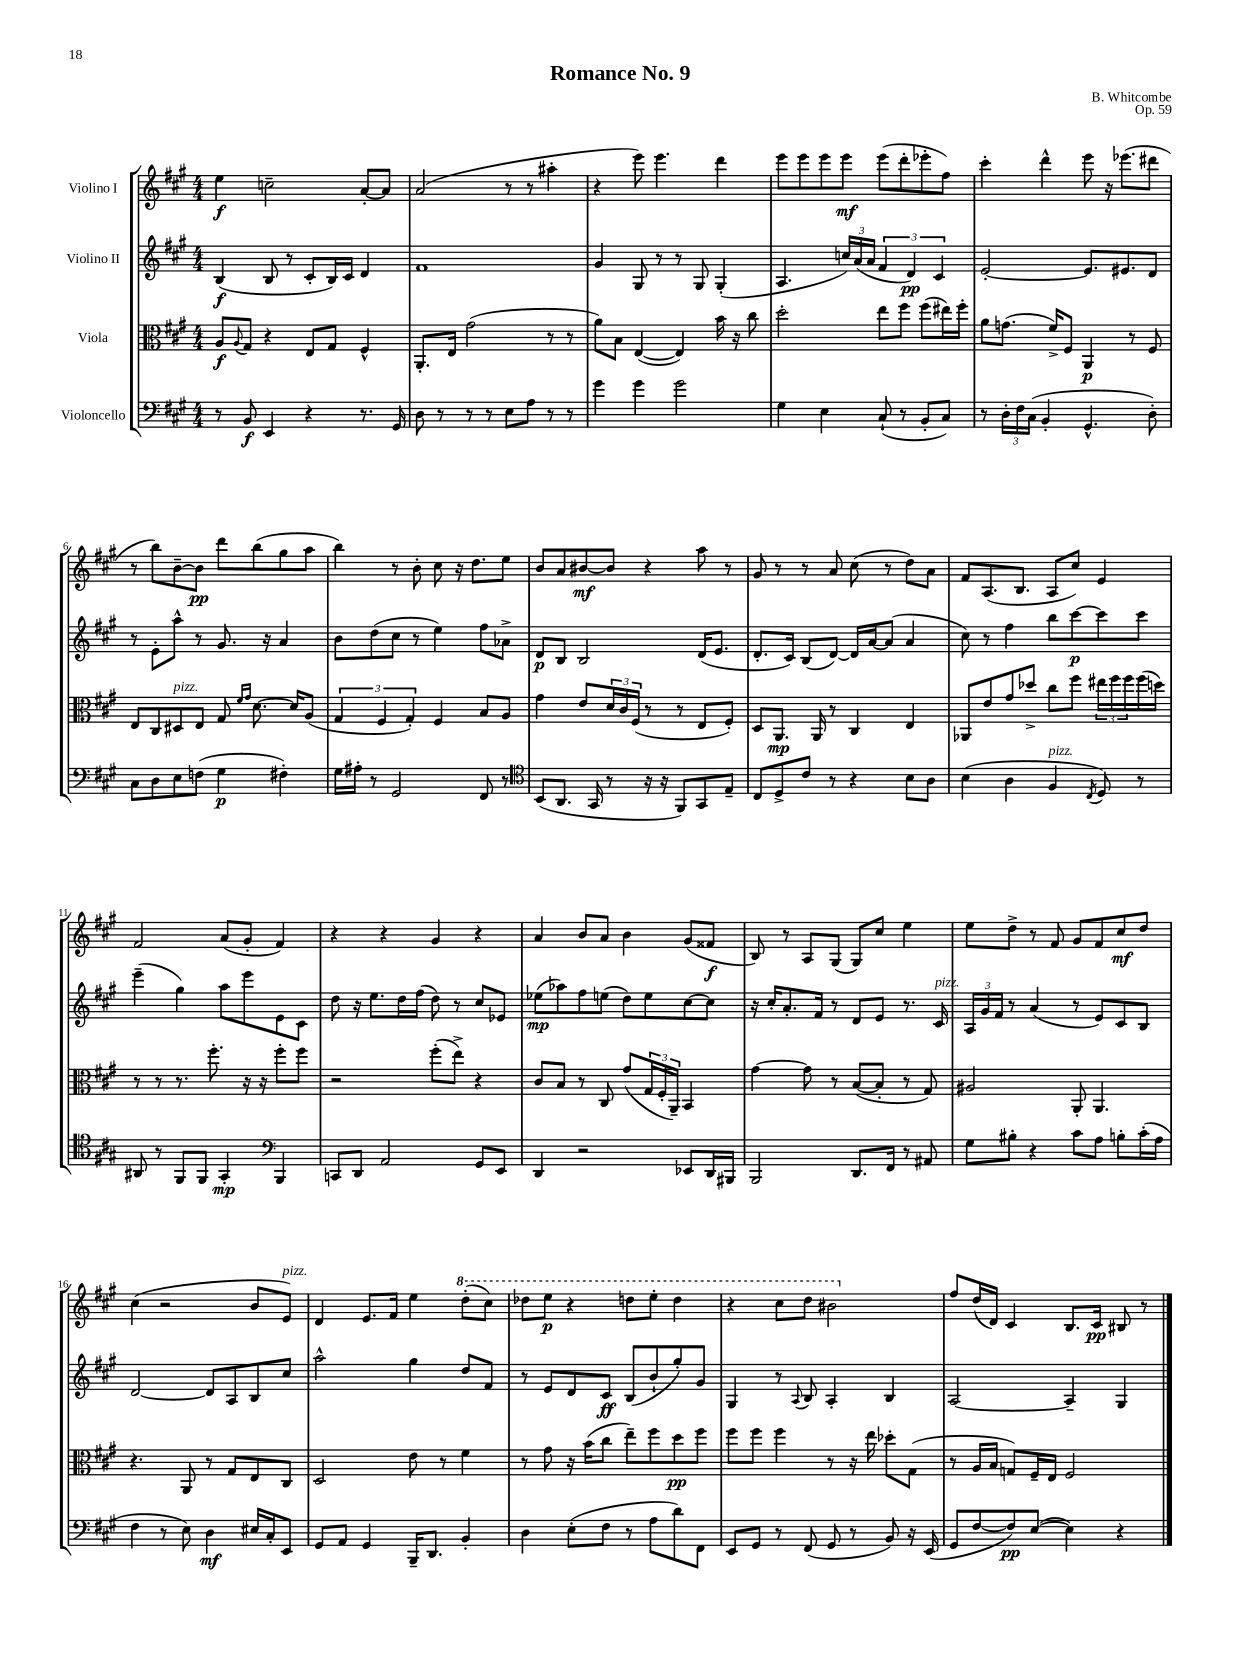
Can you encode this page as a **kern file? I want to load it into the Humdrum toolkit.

**kern	**dynam	**kern	**dynam	**kern	**dynam	**kern	**dynam
*part4	*part4	*part3	*part3	*part2	*part2	*part1	*part1
*staff4	*staff4	*staff3	*staff3	*staff2	*staff2	*staff1	*staff1
*I"Violoncello	*	*I"Viola	*	*I"Violino II	*	*I"Violino I	*
*clefF4	*	*clefC3	*	*clefG2	*	*clefG2	*
*k[f#c#g#]	*	*k[f#c#g#]	*	*k[f#c#g#]	*	*k[f#c#g#]	*
*M4/4	*	*M4/4	*	*M4/4	*	*M4/4	*
=1	=1	=1	=1	=1	=1	=1	=1
8r	.	8A/L	f	(4B/	f	4ee\	f
.	.	8qqA/	.	.	.	.	.
8BB/	f	8G#/J	.	.	.	.	.
4EE/	.	4r	.	8B/	.	2ccn~\	.
.	.	.	.	8r	.	.	.
4r	.	8E/L	.	8c#'/L	.	.	.
.	.	8G#/J	.	16B/L)	.	.	.
.	.	.	.	16c#/JJ	.	.	.
8.r	.	4F#^^/	.	4d/	.	[8a'/L	.
.	.	.	.	.	.	8a/J]	.
16GG#/	.	.	.	.	.	.	.
=2	=2	=2	=2	=2	=2	=2	=2
8D\	.	8.AA'/L	.	1f#	.	(2a/	.
8r	.	.	.	.	.	.	.
.	.	16E/Jk	.	.	.	.	.
8r	.	(2g#\	.	.	.	.	.
8r	.	.	.	.	.	.	.
8E\L	.	.	.	.	.	8r	.
8A\J	.	.	.	.	.	8r	.
8r	.	8r	.	.	.	4aa#X'\	.
8r	.	8r	.	.	.	.	.
=3	=3	=3	=3	=3	=3	=3	=3
4g#\	.	8a\L)	.	4g#/	.	4r	.
.	.	8B\J	.	.	.	.	.
4g#\	.	([4E/	.	8G#/	.	8eee\)	.
.	.	.	.	8r	.	4.eee\	.
2g#\	.	4E/])	.	8r	.	.	.
.	.	.	.	8G#/	.	.	.
.	.	16b\	.	(4G#'/	.	4ddd\	.
.	.	16r	.	.	.	.	.
.	.	8cc#\	.	.	.	.	.
=4	=4	=4	=4	=4	=4	=4	=4
4G#\	.	2dd'\	.	4.A/	.	8eee\L	.
.	.	.	.	.	.	8eee\	.
4E\	.	.	.	.	.	8eee\	.
.	.	.	.	24ccn/LL)	.	8eee\J	mf
.	.	.	.	(24a/	.	.	.
.	.	.	.	24a/JJ	.	.	.
(8C#`/	.	8ee\L	.	6f#/	.	(8eee\L	.
8r	.	8ff#\J	.	.	.	8ddd'\	.
.	.	.	.	6d/)	pp	.	.
8BB'/L	.	(8ff#\L	.	.	.	8eee-X'\	.
.	.	.	.	6c#/	.	.	.
8C#/J)	.	16ee#X\L)	.	.	.	8ff#\J)	.
.	.	16ff#'\JJ	.	.	.	.	.
=5	=5	=5	=5	=5	=5	=5	=5
8r	.	8a\L	.	[2e'/	.	4ccc#'\	.
24D'\LL	.	(8.gn\J	.	.	.	.	.
24F#\	.	.	.	.	.	.	.
(24C#\JJ	.	.	.	.	.	.	.
4BB'/	.	.	.	.	.	4ddd^^\	.
.	.	16f#^/KL)	.	.	.	.	.
.	.	8F#/J	.	.	.	.	.
4.GG#^^/	.	4AA/	p	8.e/L]	.	8eee\	.
.	.	.	.	.	.	16r	.
.	.	.	.	8.e#X/	.	(8.eee-X\L	.
.	.	8r	.	.	.	.	.
8D'\)	.	8F#/	.	8d/J	.	8ddd#X\J	.
!!LO:LB:g=z
=6	=6	=6	=6	=6	=6	=6	=6
8C#\L	.	8E/L	.	8r	.	8r	.
8D\	.	8C#/	.	8e'\L	.	8bb\L)	.
!	!	!LO:TX:a:i:t=pizz.	!	!	!	!	!
8E\	.	8D#X/	.	8aa^^\J	.	[8b~\	.
(8Fn\J	.	8E/J	.	8r	.	8b\J]	pp
4G#\	p	8G#/	.	8.g#/	.	8ddd\L	.
.	.	16qqf#/LL	.	.	.	.	.
.	.	16qqg#/JJ	.	.	.	.	.
.	.	[8.d\	.	.	.	(8bb\	.
.	.	.	.	16r	.	.	.
4F#X'\)	.	.	.	4a/	.	8gg#\	.
.	.	16d/KL]	.	.	.	.	.
.	.	(8A/J	.	.	.	8aa\J	.
=7	=7	=7	=7	=7	=7	=7	=7
16G#\LL	.	6G#/	.	8b\L	.	4bb\)	.
16A#X'\JJ	.	.	.	.	.	.	.
8r	.	.	.	(8dd\	.	.	.
.	.	6F#/	.	.	.	.	.
2GG#/	.	.	.	8cc#\J	.	8r	.
.	.	6G#'/)	.	.	.	.	.
.	.	.	.	8r	.	8b'\	.
.	.	4F#/	.	4ee\)	.	8cc#\	.
.	.	.	.	.	.	16r	.
.	.	.	.	.	.	8.dd\L	.
8FF#/	.	8B/L	.	8ff#\L	.	.	.
8r	.	8A/J	.	8a-X^\J	.	8ee\J	.
=8	=8	=8	=8	=8	=8	=8	=8
*clefC4	*	*	*	*	*	*	*
(8BB/L	.	4g#\	.	8d/L	p	8b/L	.
8.AA/J	.	.	.	8B/J	.	8a/	.
.	.	8e/L	.	2B/	.	[8b#X/	mf
16GG#/	.	.	.	.	.	.	.
8r	.	24d/L	.	.	.	8b#/J]	.
.	.	24c#/	.	.	.	.	.
.	.	(24F#/JJ	.	.	.	.	.
16r	.	8r	.	.	.	4r	.
16r	.	.	.	.	.	.	.
8FF#/L)	.	8r	.	.	.	.	.
8GG#/	.	8E/L	.	(16d/KL	.	8aa\	.
.	.	.	.	8.e/J	.	.	.
8E~/J	.	8F#'/J)	.	.	.	8r	.
=9	=9	=9	=9	=9	=9	=9	=9
8C#/L	.	8D/L	.	8.d'/L	.	8g#/	.
8D^/	.	8.AA/J	mp	.	.	8r	.
.	.	.	.	16c#/Jk)	.	.	.
8c#/J	.	.	.	(8B/L	.	8r	.
.	.	16AA/	.	.	.	.	.
8r	.	8r	.	[8d/J)	.	8a/	.
4r	.	4C#/	.	16d/LL]	.	(8cc#\	.
.	.	.	.	[16a/J	.	.	.
.	.	.	.	(8a/J]	.	8r	.
8B\L	.	4E/	.	4a/	.	8dd\L)	.
8A\J	.	.	.	.	.	8a\J	.
=10	=10	=10	=10	=10	=10	=10	=10
(4B\	.	8AA-X/L	.	8cc#\)	.	8f#/L	.
.	.	8e/	.	8r	.	(8.A/	.
4A\	.	8g#/	.	4ff#\	.	.	.
.	.	.	.	.	.	8.B/J	.
.	.	8dd-X^/J	.	.	.	.	.
!LO:TX:a:i:t=pizz.	!	!	!	!	!	!	!
4F#/	.	8cc#\L	.	8bb\L	.	8A/L	.
.	.	8ff#\J	.	[8ccc#\	p	8cc#/J)	.
8qC#/	.	.	.	.	.	.	.
8D/)	.	24ee#X\LL	.	8ccc#\]	.	4e/	.
.	.	24ff#\	.	.	.	.	.
.	.	24ff#\	.	.	.	.	.
8r	.	(16ff#\	.	8ccc#\J	.	.	.
.	.	16ddn\JJ)	.	.	.	.	.
!!LO:LB:g=z
=11	=11	=11	=11	=11	=11	=11	=11
8AA#X/	.	8r	.	(4eee~\	.	2f#/	.
8r	.	8r	.	.	.	.	.
8FF#/L	.	8.r	.	4gg#\)	.	.	.
8FF#/J	.	.	.	.	.	.	.
.	.	8.ff#'\	.	.	.	.	.
4GG#'/	mp	.	.	8aa\L	.	(8a/L	.
.	.	16r	.	8eee\	.	8g#'/J	.
.	.	16r	.	.	.	.	.
*clefF4	*	*	*	*	*	*	*
4BBB/	.	8ff#'\L	.	8e\	.	4f#/)	.
.	.	8ff#\J	.	8c#\J	.	.	.
=12	=12	=12	=12	=12	=12	=12	=12
8CCn/L	.	2r	.	8dd\	.	4r	.
8DD/J	.	.	.	16r	.	.	.
.	.	.	.	8.ee\L	.	.	.
2AA/	.	.	.	.	.	4r	.
.	.	.	.	16dd\L	.	.	.
.	.	.	.	(16ff#\JJ	.	.	.
.	.	(8ff#'\L	.	8dd\)	.	4g#/	.
.	.	8ee^\J)	.	8r	.	.	.
8GG#/L	.	4r	.	8cc#/L	.	4r	.
8EE/J	.	.	.	8e-X/J	.	.	.
=13	=13	=13	=13	=13	=13	=13	=13
4DD/	.	8c#/L	.	(8ee-X\L	mp	4a/	.
.	.	8B/J	.	8aa-X\)	.	.	.
2r	.	8r	.	8ff#\	.	8b/L	.
.	.	8C#/	.	(8een\J	.	8a/J	.
.	.	(8g#/L	.	8dd\L)	.	4b\	.
.	.	24G#/L	.	8ee\	.	.	.
.	.	24F#'/	.	.	.	.	.
.	.	24AA~/JJ)	.	.	.	.	.
8EE-X/L	.	4BB/	.	[8cc#\	.	(8g#/L	.
16DD/L	.	.	.	8cc#\J]	.	8f##X/J	f
16BBB#X/JJ	.	.	.	.	.	.	.
=14	=14	=14	=14	=14	=14	=14	=14
2BBB/	.	[4g#\	.	16r	.	8B/)	.
.	.	.	.	16cc#'/KL	.	.	.
.	.	.	.	8.a'/	.	8r	.
.	.	8g#\]	.	.	.	8A/L	.
.	.	.	.	16f#/Jk	.	.	.
.	.	8r	.	8r	.	(8G#/J	.
8.DD/L	.	([8B/L	.	8d/L	.	8G#/L)	.
.	.	8B'/J]	.	8e/J	.	8cc#/J	.
16FF#/Jk	.	.	.	.	.	.	.
8r	.	8r	.	8.r	.	4ee\	.
8AA#X/	.	8G#/)	.	.	.	.	.
!	!	!	!	!LO:TX:a:i:t=pizz.	!	!	!
.	.	.	.	16c#/	.	.	.
=15	=15	=15	=15	=15	=15	=15	=15
8G#\L	.	2A#X/	.	24A/LL	.	8ee\L	.
.	.	.	.	24g#/	.	.	.
.	.	.	.	24f#/JJ	.	.	.
8B#X'\J	.	.	.	8r	.	8dd^\J	.
4r	.	.	.	(4a/	.	8r	.
.	.	.	.	.	.	8f#/	.
8c#\L	.	8AA'/	.	8r	.	8g#/L	.
8A\J	.	4.AA/	.	8e/L)	.	8f#/	.
8Bn'\L	.	.	.	8c#/	.	8cc#/	mf
(16c#'\L	.	.	.	8B/J	.	8dd/J	.
16A\JJ	.	.	.	.	.	.	.
!!LO:LB:g=z
=16	=16	=16	=16	=16	=16	=16	=16
4F#\	.	4.r	.	[2d/	.	(4cc#\	.
8r	.	.	.	.	.	2r	.
8E\)	.	8AA/	.	.	.	.	.
4D\	mf	8r	.	8d/L]	.	.	.
.	.	8G#/L	.	8A/	.	.	.
16E#X/LL	.	8E/	.	8B/	.	8b/L	.
16C#'/J	.	.	.	.	.	.	.
!	!	!	!	!	!	!LO:TX:a:i:t=pizz.	!
8EE/J	.	8C#/J	.	8cc#/J	.	8e/J)	.
=17	=17	=17	=17	=17	=17	=17	=17
8GG#/L	.	2D/	.	2aa^^\	.	4d/	.
8AA/J	.	.	.	.	.	.	.
4GG#/	.	.	.	.	.	8.e/L	.
.	.	.	.	.	.	16f#/Jk	.
16BBB~/KL	.	8e\	.	4gg#\	.	4ee\	.
8.DD/J	.	.	.	.	.	.	.
.	.	8r	.	.	.	.	.
*	*	*	*	*	*	*8va	*
4BB'/	.	4f#\	.	8dd/L	.	(8ddd'\L	.
.	.	.	.	8f#/J	.	8ccc#\J)	.
=18	=18	=18	=18	=18	=18	=18	=18
4D\	.	8r	.	8r	.	8ddd-X\L	.
.	.	8g#\	.	8e/L	.	8eee\J	p
(8E'\L	.	16r	.	8d/	.	4r	.
.	.	(16b\KL	.	.	.	.	.
8F#\J	.	8cc#\J	.	8c#/J	ff	.	.
8r	.	8ee~\L)	.	(8B/L	.	8dddn\L	.
8A\L	.	8ff#\	.	8b`/	.	8eee'\J	.
8d\)	.	8dd\	pp	8gg#'/)	.	4ddd\	.
8FF#\J	.	8ff#\J	.	8g#/J	.	.	.
=19	=19	=19	=19	=19	=19	=19	=19
8EE/L	.	8ff#\L	.	4G#/	.	4r	.
8GG#/J	.	8ff#\J	.	.	.	.	.
8r	.	4ff#\	.	8r	.	8ccc#\L	.
.	.	.	.	8qqA/	.	.	.
(8FF#/	.	.	.	8B/	.	8ddd\J	.
8GG#/	.	8r	.	4A'/	.	2bb#X\	.
8r	.	16r	.	.	.	.	.
.	.	16ee\	.	.	.	.	.
8BB/)	.	8dd-X'\L	.	4B/	.	.	.
16r	.	(8G#\J	.	.	.	.	.
(16EE/	.	.	.	.	.	.	.
=20	=20	=20	=20	=20	=20	=20	=20
*	*	*	*	*	*	*X8va	*
8GG#/L	.	8r	.	[2A/	.	8ff#/L	.
[8F#/	.	16A/LL	.	.	.	(16dd/L	.
.	.	16B/JJ	.	.	.	16d/JJ)	.
8F#/])	pp	8Gn/L)	.	.	.	4c#/	.
([8E/J	.	16F#~/L	.	.	.	.	.
.	.	16E/JJ	.	.	.	.	.
4E\])	.	2F#/	.	4A~/]	.	8.B/L	.
.	.	.	.	.	.	16c#/Jk	pp
4r	.	.	.	4G#/	.	8B#X/	.
.	.	.	.	.	.	8r	.
==	==	==	==	==	==	==	==
*-	*-	*-	*-	*-	*-	*-	*-
